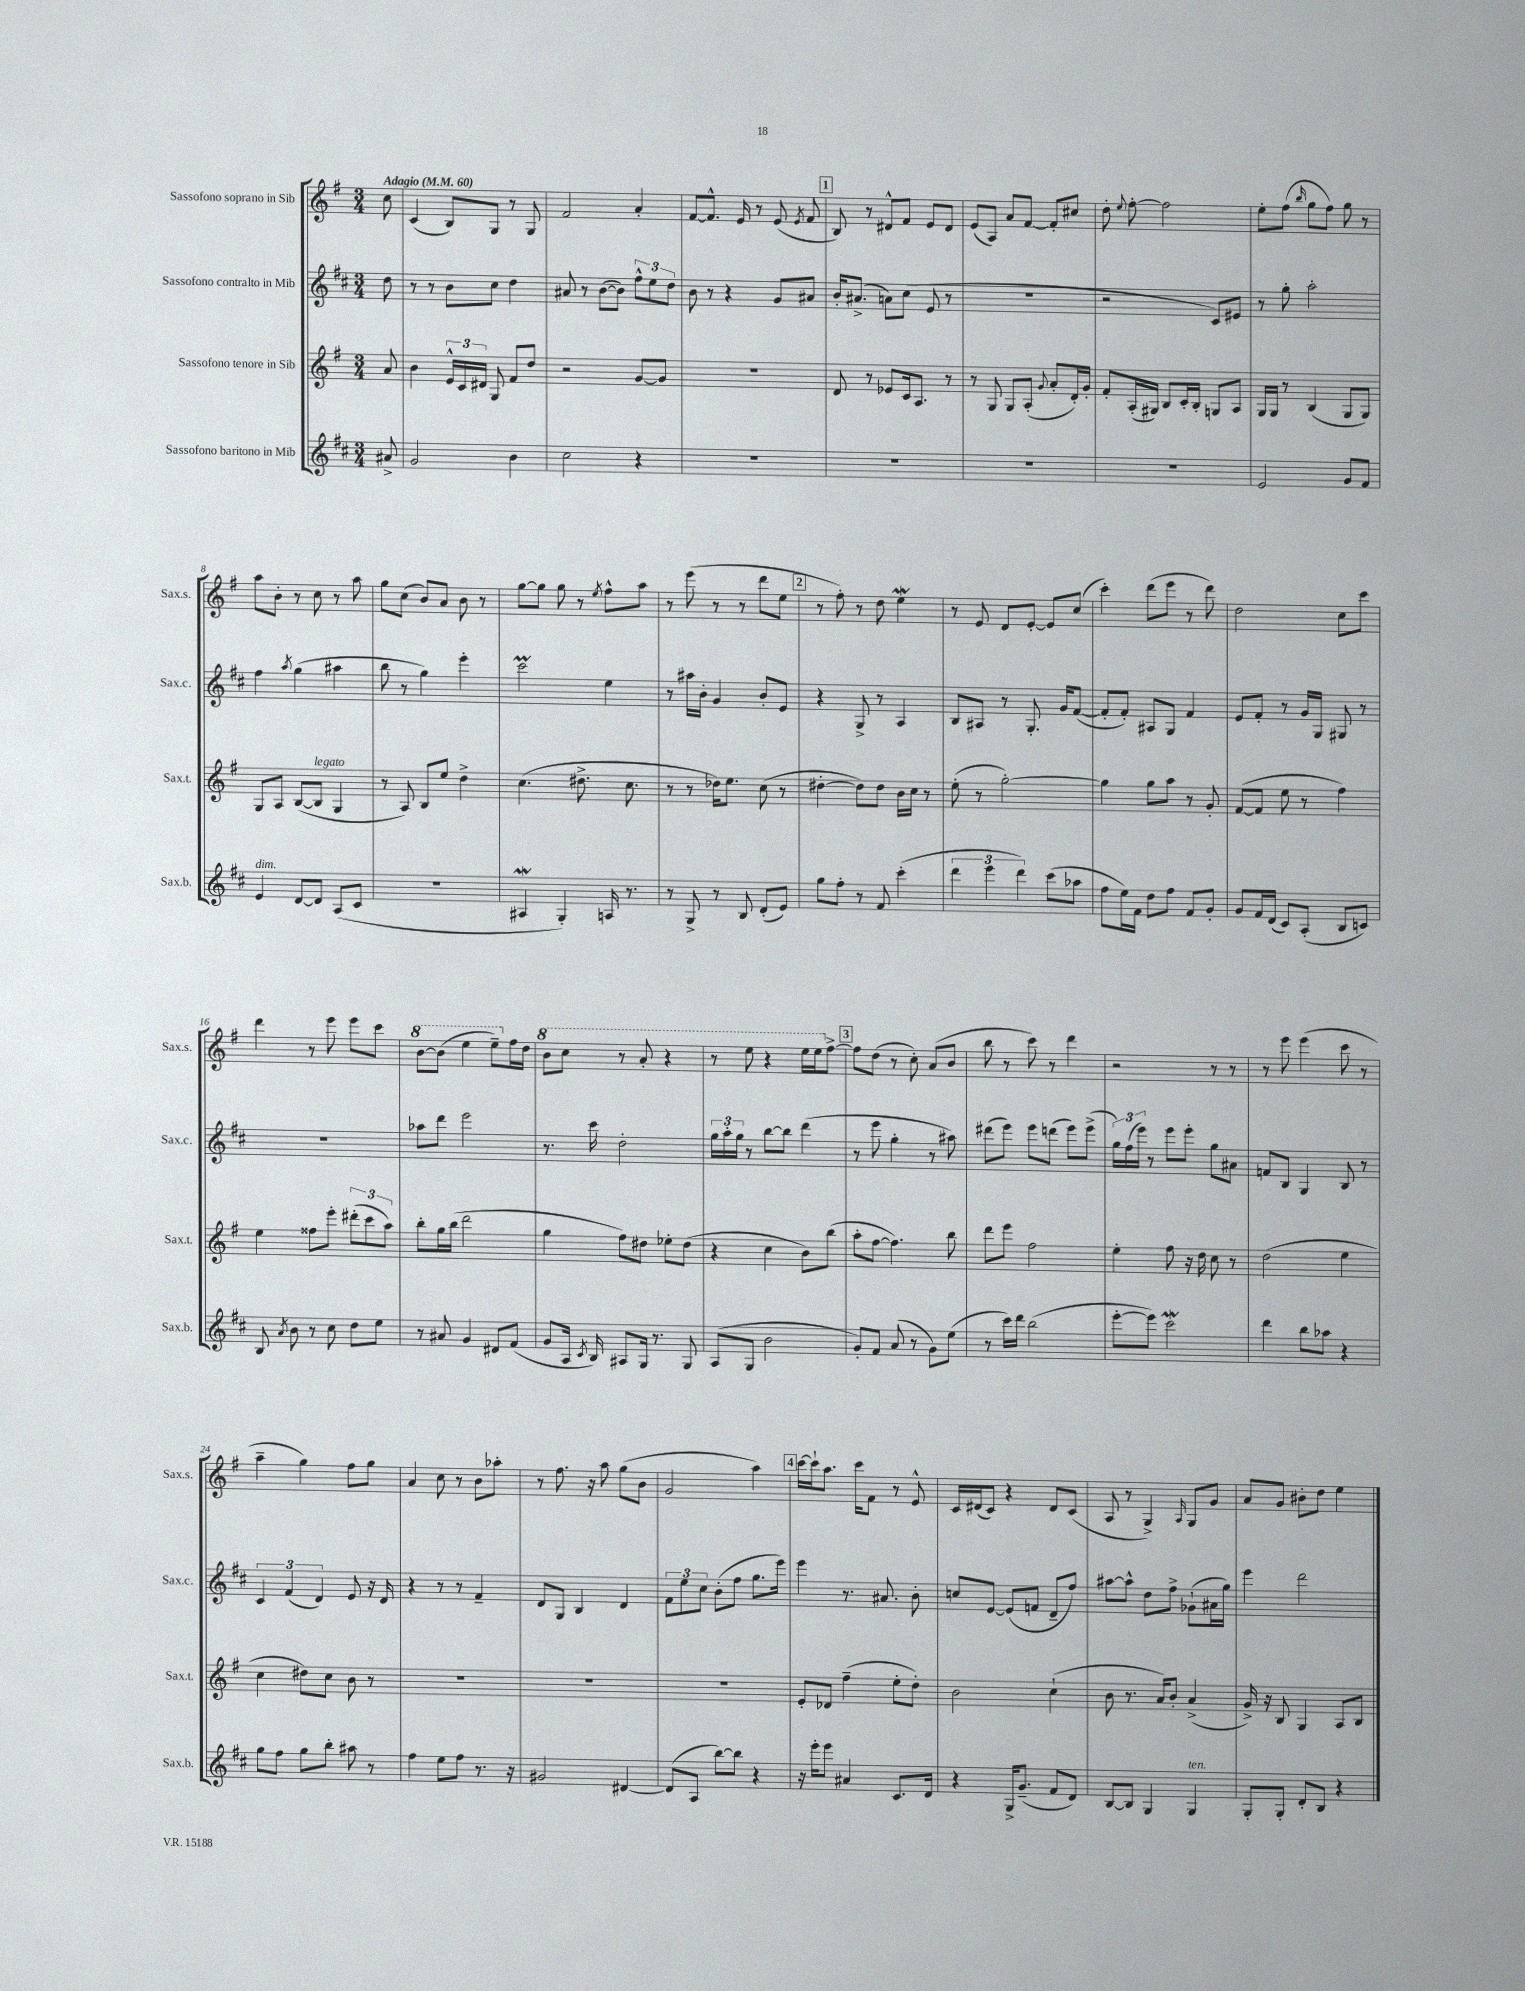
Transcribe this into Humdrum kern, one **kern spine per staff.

**kern	**kern	**kern	**kern
*staff4	*staff3	*staff2	*staff1
*clefG2	*clefG2	*clefG2	*clefG2
*k[f#c#]	*k[f#]	*k[f#c#]	*k[f#]
*M3/4	*M3/4	*M3/4	*M3/4
*MM60	*MM60	*MM60	*MM60
8a#^	8a	8dd	8cc
=	=	=	=
2g	4b	8r	(4c
.	.	8r	.
.	24e^^	8b	8B)
.	24c	.	.
.	24d#	.	.
.	8G	8cc#	8G
4b	8f#	4dd	8r
.	8dd	.	8G
=	=	=	=
2cc#	2r	8a#	2f#
.	.	8r	.
.	.	([8b	.
.	.	8b])	.
4r	[8g	12ff#^^	4a'
.	.	12ee	.
.	8g]	.	.
.	.	12dd	.
=	=	=	=
2.r	2.r	8b	[8f#
.	.	8r	8.f#^^]
.	.	4r	.
.	.	.	16e
.	.	.	8r
.	.	8g	(8e
.	.	.	8qe
.	.	8a#	8f#
=	=	=	=
2.r	8d	16b'	8B)
.	.	(8.a#^	.
.	8r	.	8r
.	8e-	8a)	8d#^^
.	16c	(8cc#	8f#
.	8.A	.	.
.	.	8e	8e
.	8r	8r	8d#
=	=	=	=
2.r	8r	2.r	(8e
.	8G	.	8A)
.	8G	.	8a
.	(8A'	.	[8f#
.	8qqg	.	.
.	8a'	.	8f#']
.	16d')	.	8cc#
.	16g'	.	.
=	=	=	=
2.r	8f#'	2r	8dd'
.	.	.	8qqee
.	(16A'	.	[8ff#'
.	16G#)	.	.
.	8B	.	2ff#]
.	16c'	.	.
.	16B'	.	.
.	8G	8c#)	.
.	8A	8e#	.
=	=	=	=
2e	16G	8r	8ee'
.	16G	.	.
.	8r	8gg'	(8ff#
.	.	.	16qqbb
.	(4B	2aa'	8gg
.	.	.	8ff#)
8g	8G	.	8gg
8f#	8G)	.	8r
=	=	=	=
4e	8G	4ff#	8aa
.	8A	.	8b'
.	.	8qaa	.
[8d	([8B	(4gg	8r
8d]	8B]	.	8cc
(8A	4G	4aa#	8r
8c#	.	.	8aa
=	=	=	=
2.r	8r	8bb	8gg
.	8A)	8r	(8cc
.	8B	4gg)	8b)
.	8ee	.	8a
.	4dd^	4eee'	8b
.	.	.	8r
=	=	=	=
4A#	(4.cc	2ccc#	[8gg
.	.	.	8gg]
4G')	.	.	8gg
.	8.dd#^	.	8r
.	.	.	8qee
16A	.	4ee	8ff#^^
8.r	8.cc	.	.
.	.	.	8aa
=	=	=	=
8r	8r	8r	8r
8G^	8r	16aa#	(8eee
.	.	16b'	.
8r	16dd-)	4g	8r
.	8.ee	.	.
8B	.	.	8r
(8d'	(8cc	8b'	8ddd
8e)	8r	8e	8ee
=	=	=	=
8gg	[4dd#'	4r	8r
8ff#'	.	.	8ff#')
8r	8dd#])	8G^	8r
8f#	8dd#	8r	8dd
(4ccc#'	16b	4A	4ee
.	16cc	.	.
.	8r	.	.
=	=	=	=
6ddd	(8ee'	8B	8r
.	8r	8A#	8e
6eee	.	.	.
.	[2gg')	8r	8d
6ddd)	.	.	.
.	.	8.G'	[8e'
(8ccc#	.	.	8e]
.	.	16g	.
8aa-	.	([8f#	(8cc
=	=	=	=
8ff#	4gg]	8f#']	4ccc')
16ee)	.	8f#')	.
16f#	.	.	.
8dd	8gg	8A#	(8ddd
8ff#	8aa	8G	8eee
8f#	8r	4f#	8r
8g'	8g'	.	8ddd)
=	=	=	=
8g	([8f#	8e	2dd
16f#	8f#]	8f#'	.
(16d	.	.	.
8c#)	8ee	8r	.
(8A'	8r	16g	.
.	.	16G	.
8B	4ff#)	8G#	8cc
8c)	.	8r	8ccc
=	=	=	=
8B	4ee	2.r	4ddd
8qa	.	.	.
8b	.	.	.
8r	8ff##	.	8r
8cc#	8eee'	.	8eee
8dd	(12ddd#'	.	8eee
.	12ccc	.	.
8ee	.	.	8ccc
.	12aa)	.	.
=	=	=	=
8r	8bb'	8aa-	[8bb
8a#	16gg	8ddd	(8bb]
.	(16bb	.	.
4g	2ddd	2eee	4eee
8d#	.	.	8eee~)
(8f#	.	.	16ff#
.	.	.	16dd
=	=	=	=
8g	4gg	8.r	8bb
16A	.	.	8ccc
8qc#	.	.	.
16B)	.	16ccc#	.
8A#	8ff#)	2dd'	8r
16G	8dd#	.	8aa'
8.r	.	.	.
.	8ee-'	.	4r
8G	(8dd#	.	.
=	=	=	=
(8A	4r	24gg	8r
.	.	24aa'	.
.	.	24gg	.
8G	.	8r	8eee
2b	4cc	[8bb	4r
.	.	8bb]	.
.	8b)	(4ddd	16eee
.	.	.	16eee
.	(8bb	.	[8ff#^
=	=	=	=
8g')	8aa'	8r	8ff#]
8f#	[8ff#	8eee	(8dd
(8a	4.ff#])	4gg'	8r
8r	.	.	8cc')
8g)	.	8r	(8a
(8ee	8bb	8aa#)	8b
=	=	=	=
8r	8ddd	(8ddd#	8bb
16ccc#)	8eee	8eee)	8r
16ddd	.	.	.
(2bb	2ff#	8eee	8ccc)
.	.	(8ddd	8r
.	.	8eee)	4ddd
.	.	(8eee^	.
=	=	=	=
[8eee'	4ee'	24gg)	2r
.	.	(24ff#	.
.	.	24eee)	.
8eee])	.	8r	.
2ccc#	8ff#	8eee	.
.	16r	8eee'	.
.	16dd	.	.
.	8cc	8gg	8r
.	8r	8a#	8r
=	=	=	=
4ddd	(2dd	8f	8r
.	.	8B	8eee
8bb	.	4G	(4eee
8aa-	.	.	.
4r	4ee	8B	8ccc
.	.	8r	8r
=	=	=	=
8gg	4cc	6c#	4aa~
8ff#	.	.	.
.	.	(6f#	.
8gg	8dd#)	.	4gg)
.	.	6d)	.
8bb'	8cc	.	.
8aa#	8b	8e	8ff#
8r	8r	16r	8gg
.	.	16d	.
=	=	=	=
4ff#	2.r	4r	4a
8ee	.	8r	8cc
8ff#	.	8r	8r
8.r	.	4f#~	8b
.	.	.	8aa-'
16r	.	.	.
=	=	=	=
2g#	2.r	8d	8r
.	.	8G	8.ff#
.	.	4B	.
.	.	.	16r
.	.	.	8aa
[4d#	.	4d	(8gg
.	.	.	8b
=	=	=	=
(8d#]	2.r	12f#	2g
.	.	12ee	.
8A	.	.	.
.	.	12cc#	.
[8bb)	.	(8b'	.
8bb]	.	8ff#	.
4r	.	8.gg	4aa)
.	.	16eee)	.
=	=	=	=
16r	8e'	4eee	[16ccc
16eee'	.	.	16ccc`]
8eee	8d-	.	8.aa
4a#	(4ff#~	8.r	.
.	.	.	16ccc
.	.	.	8f#
.	.	8.a#	.
8.c#	8ee'	.	8r
.	8dd')	8b'	8e^^
16d	.	.	.
=	=	=	=
4r	2b	8cc	16c
.	.	.	(16d#
.	.	[8e	8c)
16G^	.	(8e]	4r
(8.g~	.	.	.
.	.	8f	.
8f#	(4cc`	8d~	8d#
8d)	.	8ff#)	(8c
=	=	=	=
[8B	8b	[8aa#	8A
8B]	8.r	8aa#^^]	8r
4G	.	8dd	4G^)
.	16a)	.	.
.	8b'	8ff#^	.
.	.	.	16qqA
4G	(4a^	(8g-`	8G
.	.	16a#	8g
.	.	16gg)	.
=	=	=	=
8G'	16g^)	4eee	8a
.	16r	.	.
8G'	8B	.	8g
8d'	4G	2ddd	8b#'
8B	.	.	8dd
4r	8A	.	4ee
.	8B	.	.
==	==	==	==
*-	*-	*-	*-
